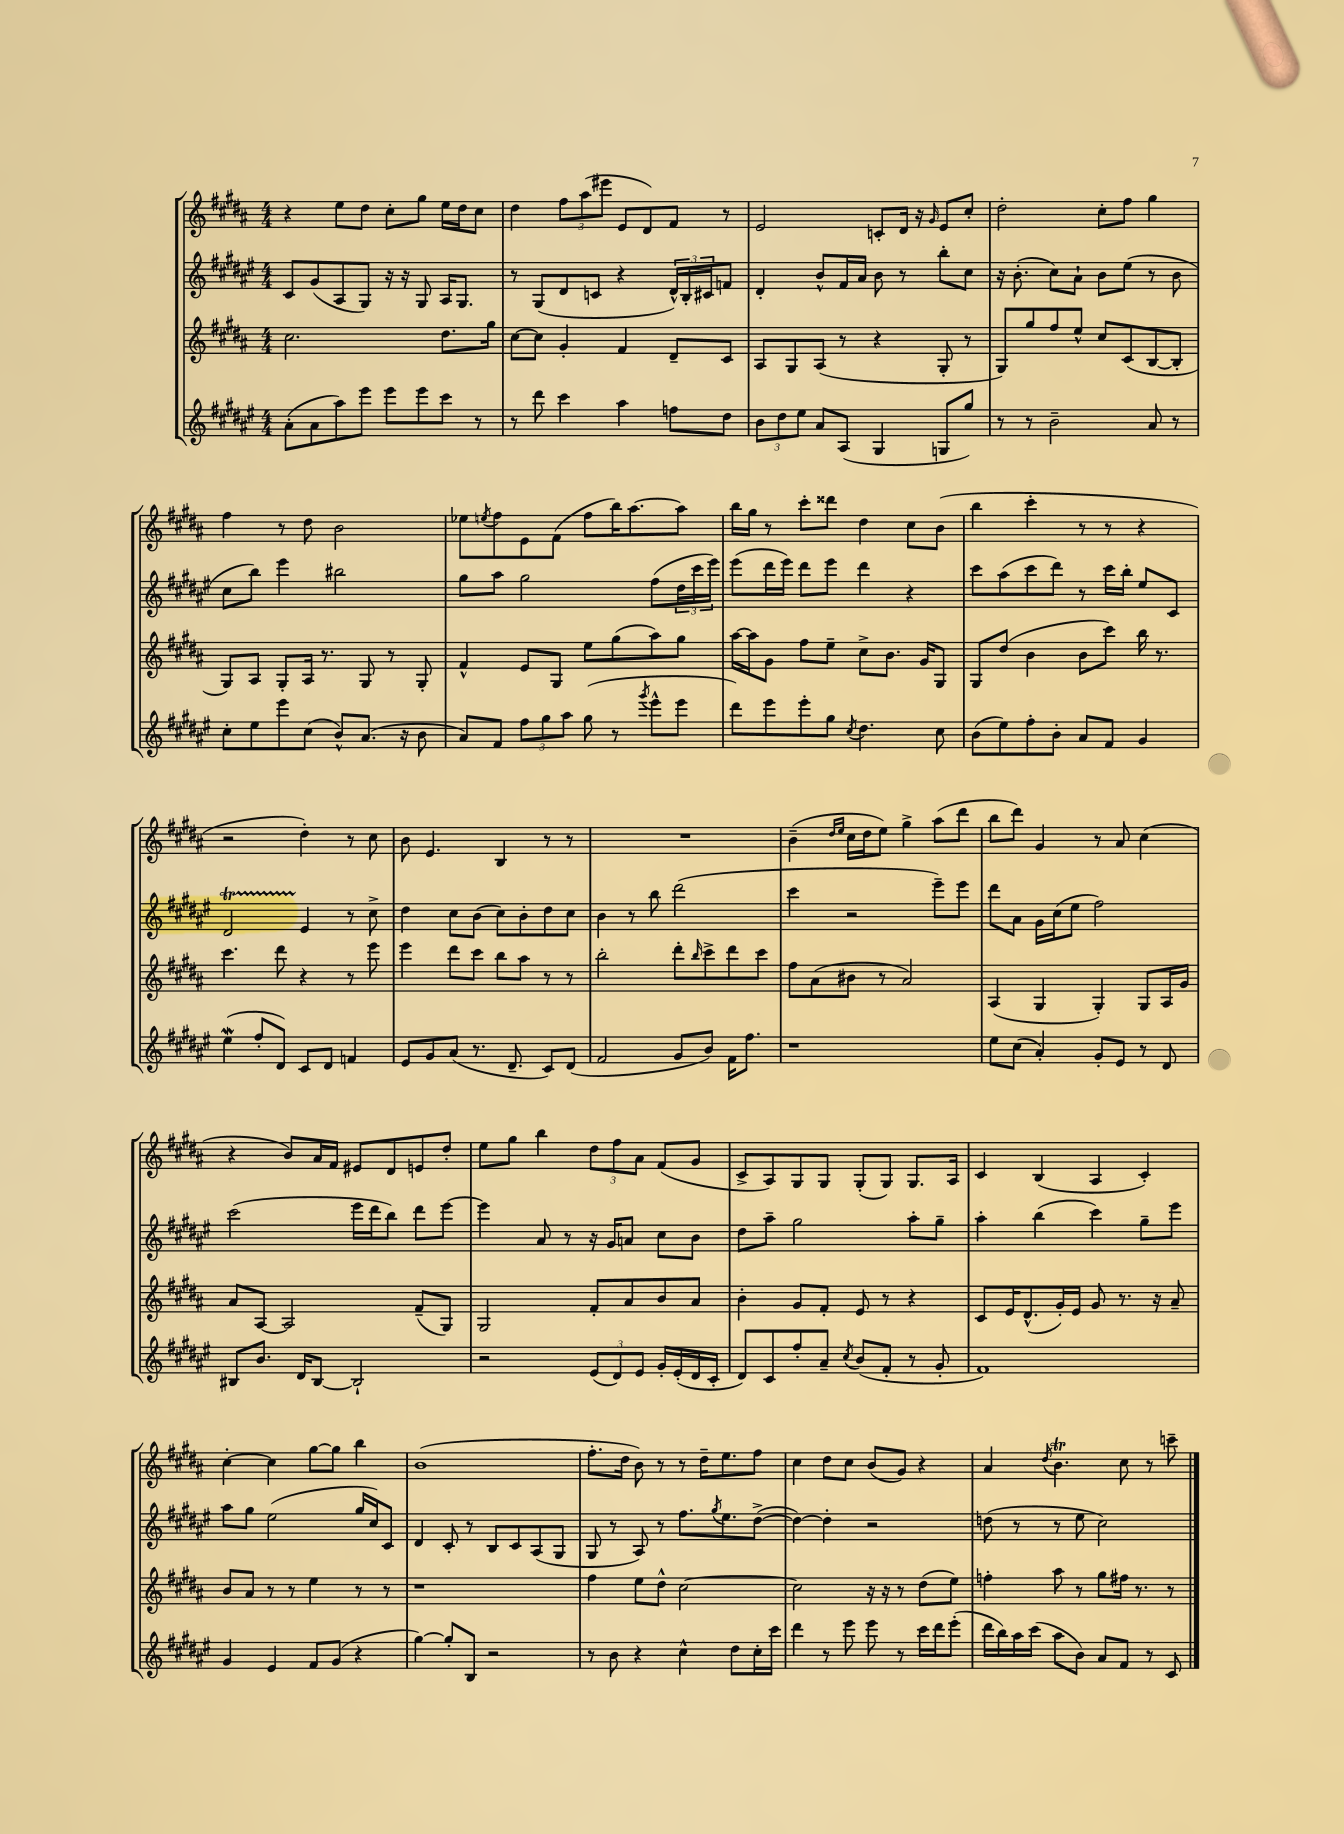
<<
\new StaffGroup <<
\new Staff = "s0" {
    \clef treble \key b \major \numericTimeSignature \time 4/4
    r4 e''8 dis''8 cis''8-. gis''8 e''16 dis''16 cis''8 |
    dis''4 \tuplet 3/2 { fis''8 ais''8( eis'''8 } e'8 dis'8) fis'8 r8 |
    e'2 c'8-. dis'16 r16 \grace { gis'16 } e'8 cis''8-. |
    dis''2-. cis''8-. fis''8 gis''4 |
    fis''4 r8 dis''8 b'2 |
    ees''8 \acciaccatura { e''8 } fis''8 e'8 fis'8( fis''8 b''16) ais''8.~ ais''8 |
    b''16 gis''16 r8 cis'''8-. disis'''8 dis''4 cis''8 b'8( |
    b''4 cis'''4-. r8 r8 r4 |
    r2 dis''4-.) r8 cis''8 |
    b'8 e'4. b4 r8 r8 |
    R1 |
    b'4--( \grace { dis''16 e''16 } cis''16 dis''16 e''8) gis''4-> ais''8( dis'''8 |
    b''8 dis'''8) gis'4 r8 ais'8 cis''4( |
    r4 b'8) ais'16 fis'16 eis'8 dis'8 e'8 dis''8-. |
    e''8 gis''8 b''4 \tuplet 3/2 { dis''8 fis''8 ais'8 } fis'8( gis'8 |
    cis'8-> ais8) gis8 gis8 gis8-.( gis8) gis8. ais16 |
    cis'4 b4( ais4 cis'4-.) |
    cis''4~-. cis''4 gis''8~ gis''8 b''4 |
    b'1( |
    fis''8.-. dis''16 b'8) r8 r8 dis''16-- e''8. fis''8 |
    cis''4 dis''8 cis''8 b'8( gis'8) r4 |
    ais'4 \acciaccatura { dis''8 } b'4.\trill cis''8 r8 c'''8-- \bar "|." |
}
\new Staff = "s1" {
    \clef treble \key fis \major \numericTimeSignature \time 4/4
    cis'8 gis'8( ais8 gis8) r16 r16 gis8 ais16 gis8. |
    r8 gis8( dis'8 c'8 r4 \tuplet 3/2 { dis'16-^) b16-. cis'16 } f'8 |
    dis'4-. b'8-^ fis'16 ais'16 b'8 r8 b''8-. cis''8 |
    r16 b'8.-.( cis''8) ais'8-! b'8 eis''8( r8 b'8 |
    cis''8 b''8) eis'''4 bis''2 |
    gis''8 ais''8 gis''2 fis''8( \tuplet 3/2 { dis''16 cis'''16 eis'''16) } |
    eis'''8( dis'''16 eis'''16) dis'''8 eis'''8 dis'''4 r4 |
    cis'''8 ais''8( cis'''8 dis'''8) r8 cis'''16 b''16-. eis''8 cis'8 |
    dis'2\startTrillSpan eis'4\stopTrillSpan r8 cis''8-> |
    dis''4 cis''8 b'8( cis''8) b'8-. dis''8 cis''8 |
    b'4 r8 b''8 dis'''2( |
    cis'''4 r2 eis'''8--) eis'''8 |
    dis'''8 ais'8 gis'16 cis''16( eis''8 fis''2) |
    cis'''2( eis'''16 dis'''16 b''8) dis'''8 eis'''8~ |
    eis'''4 ais'8 r8 r16 gis'16 a'8 cis''8 b'8 |
    dis''8 ais''8-- gis''2 ais''8-. gis''8-- |
    ais''4-. b''4( cis'''4) gis''8-- eis'''8 |
    ais''8 gis''8 eis''2( gis''16 cis''16) cis'8 |
    dis'4 cis'8-. r8 b8 cis'8 ais8( gis8 |
    gis8 r8 ais8) r8 fis''8. \acciaccatura { gis''8 } eis''8. dis''8~->( |
    dis''4~) dis''4-. r2 |
    d''8( r8 r8 eis''8 cis''2) \bar "|." |
}
\new Staff = "s2" {
    \clef treble \key b \major \numericTimeSignature \time 4/4
    cis''2. dis''8. gis''16 |
    cis''8~ cis''8 gis'4-. fis'4 dis'8-- cis'8 |
    ais8 gis8 ais8( r8 r4 gis8-. r8 |
    gis8) gis''8 fis''8 e''8-^ cis''8 cis'8( b8~ b8-. |
    gis8) ais8 gis8-. ais16 r8. gis8 r8 gis8-. |
    fis'4-^ e'8 gis8 e''8 gis''8( ais''8) gis''8 |
    ais''16~ ais''16 gis'8 fis''8 e''8-- cis''8-> b'8. gis'16 gis8 |
    gis8 dis''8( b'4 b'8 cis'''8) b''16 r8. |
    cis'''4. dis'''8 r4 r8 e'''8 |
    e'''4 dis'''8 cis'''8 b''8 ais''8 r8 r8 |
    b''2-. dis'''8-. \grace { b''16 } cis'''8-> dis'''8 cis'''8 |
    fis''8 ais'8( bis'8 r8 ais'2) |
    ais4( gis4 gis4-.) gis8 ais16 gis'16 |
    ais'8 ais8~ ais2 fis'8--( gis8) |
    gis2 fis'8-. ais'8 b'8 ais'8 |
    b'4-. gis'8 fis'8-. e'8 r8 r4 |
    cis'8 e'16 dis'8.-^( gis'16-.) e'16 gis'8 r8. r16 ais'8-- |
    b'8 ais'8 r8 r8 e''4 r8 r8 |
    r1 |
    fis''4 e''8 dis''8-^ cis''2~ |
    cis''2 r16 r16 r8 dis''8( e''8) |
    f''4-. ais''8 r8 gis''8 fis''16 r8. r8 \bar "|." |
}
\new Staff = "s3" {
    \clef treble \key fis \major \numericTimeSignature \time 4/4
    ais'8-.( ais'8 ais''8) eis'''8 eis'''8 eis'''8 cis'''8 r8 |
    r8 dis'''8 cis'''4 ais''4 f''8 dis''8 |
    \tuplet 3/2 { b'8 dis''8 eis''8 } ais'8 ais8( gis4 g8 gis''8) |
    r8 r8 b'2-- ais'8 r8 |
    cis''8-. eis''8 eis'''8 cis''8( b'8-^) ais'8.( r16 b'8 |
    ais'8) fis'8 \tuplet 3/2 { fis''8 gis''8 ais''8 } gis''8( r8 \acciaccatura { gis'''8 } eis'''8-^ eis'''8 |
    dis'''8) eis'''8 eis'''8-. gis''8 \acciaccatura { cis''8 } dis''4. cis''8 |
    b'8( eis''8) fis''8-. b'8-. ais'8 fis'8 gis'4 |
    eis''4\mordent( fis''8-. dis'8) cis'8 dis'8 f'4 |
    eis'8 gis'8 ais'8( r8. dis'8.-- cis'8) dis'8( |
    fis'2 gis'8 b'8) fis'16 fis''8. |
    r1 |
    eis''8 cis''8( ais'4-.) gis'8-. eis'8 r8 dis'8 |
    bis8 b'8. dis'16 bis8~ bis2-! |
    r2 \tuplet 3/2 { eis'8( dis'8) eis'8 } gis'16-. eis'16-.( dis'16 cis'16-. |
    dis'8) cis'8 fis''8-. ais'8-- \acciaccatura { cis''8 } b'8( fis'8-. r8 gis'8-. |
    fis'1) |
    gis'4 eis'4 fis'8 gis'8( r4 |
    gis''4~) gis''8-. b8 r2 |
    r8 b'8 r4 cis''4-^ dis''8 cis''16-. cis'''16 |
    dis'''4 r8 eis'''8 eis'''8 r8 cis'''16 dis'''16 eis'''8-.( |
    dis'''16 b''16) ais''16 cis'''16( ais''8 b'8) ais'8 fis'8 r8 cis'8 \bar "|." |
}
>>
>>
\layout { \context { \Score \remove "Bar_number_engraver" } }
